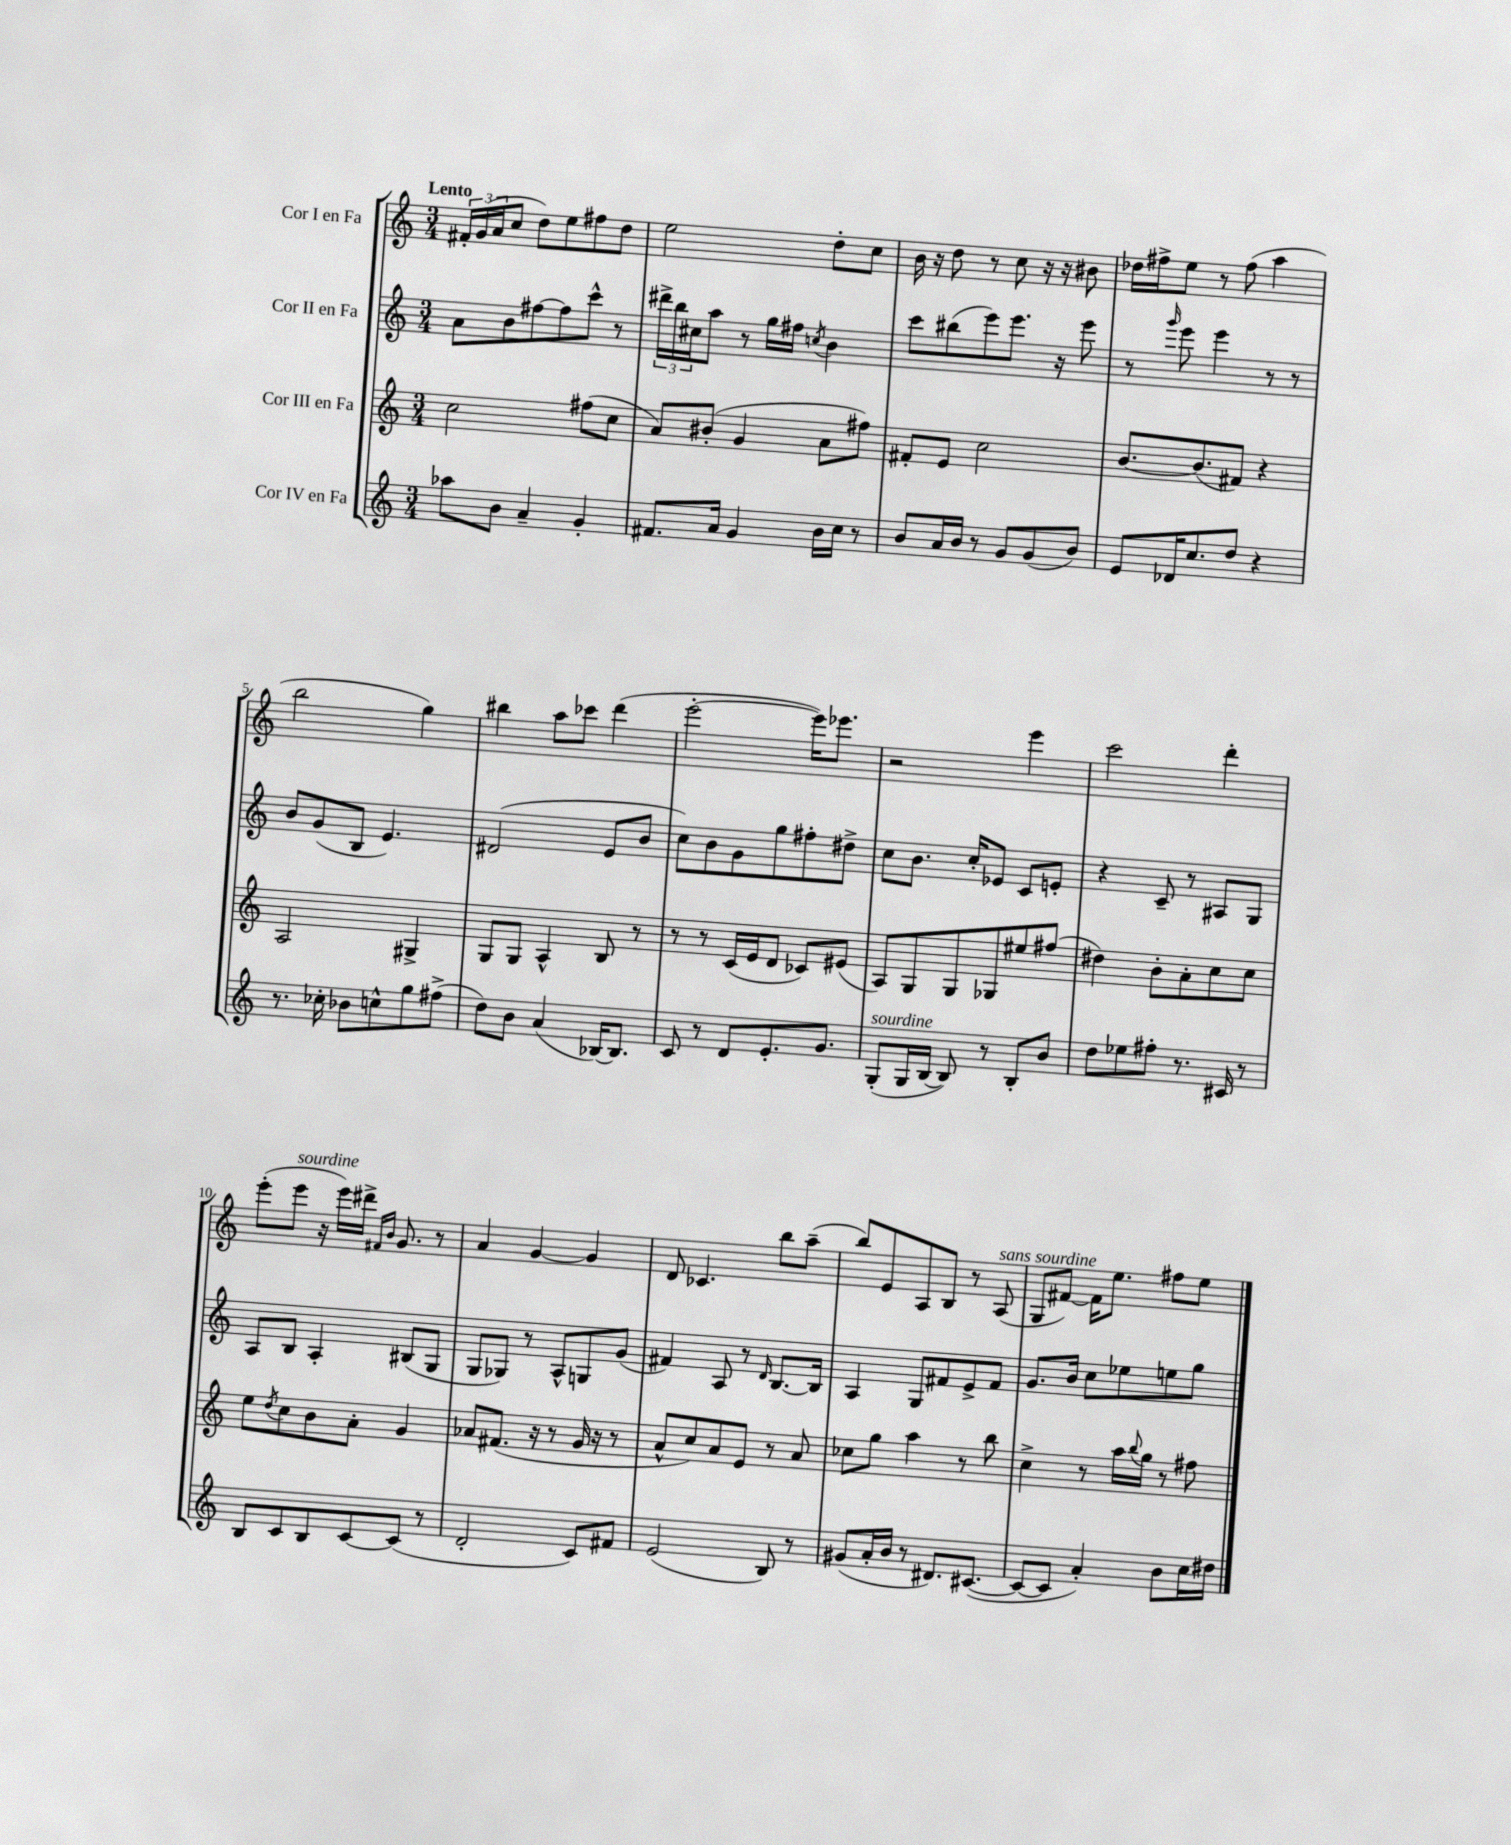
<<
\new StaffGroup <<
\new Staff = "s0" \with { instrumentName = "Cor I en Fa" } {
    \clef treble \key c \major \numericTimeSignature \time 3/4 \tempo "Lento"
    \tuplet 3/2 { fis'16-. g'16( a'16 } c''8 d''8) e''8 fis''8 d''8 |
    e''2 d''8-. c''8 |
    b'16 r16 d''8 r8 c''8 r16 r16 bis'8 |
    des''16 fis''16-> e''8 r8 fis''8( a''4 |
    b''2 g''4) |
    bis''4 a''8 ces'''8 d'''4( |
    e'''2~-. e'''16) ees'''8. |
    r2 e'''4 |
    c'''2 d'''4-. |
    e'''8-.( e'''8^\markup { \italic "sourdine" } r16 e'''16) dis'''16-> \grace { fis'16 b'16 } g'8. r8 |
    a'4 g'4~ g'4 |
    d'8 ces'4. b''8 a''8--( |
    b''8) e'8 a8 b8 r8 a8^\markup { \italic "sans sourdine" }( |
    g8 fis'8~) fis'16 e''8. fis''8 e''8 \bar "|." |
}
\new Staff = "s1" \with { instrumentName = "Cor II en Fa" } {
    \clef treble \key c \major \numericTimeSignature \time 3/4
    a'8 b'8 fis''8~ fis''8 c'''8-^ r8 |
    \tuplet 3/2 { dis'''16-> b''16 cis''16 } a''8 r8 g''16 fis''16 \acciaccatura { c''8 } b'4 |
    c'''8 bis''8( e'''8) e'''8. r16 e'''8 |
    r8 \grace { g'''16 } e'''8 e'''4 r8 r8 |
    b'8 g'8( b8 e'4.) |
    dis'2( e'8 b'8 |
    c''8) b'8 g'8 g''8 fis''8-. dis''8-> |
    c''8 b'8. c''16-. ees'8 c'8 e'8-. |
    r4 c'8-- r8 ais8 g8 |
    a8 b8 a4-. bis8( g8 |
    g8 ges8) r8 a8-^ g8 g'8( |
    fis'4) a8 r8 \grace { d'16 } b8.~ b16 |
    a4 g8 fis'8 e'8-> fis'8 |
    g'8. b'16 c''8 ees''8 e''8 g''8 \bar "|." |
}
\new Staff = "s2" \with { instrumentName = "Cor III en Fa" } {
    \clef treble \key c \major \numericTimeSignature \time 3/4
    c''2 fis''8( c''8 |
    a'8) bis'8-.( g'4 a'8 fis''8) |
    fis'8-. e'8 c''2 |
    b'8.~ b'8.( fis'8) r4 |
    a2 gis4-> |
    g8 g8 a4-^ b8 r8 |
    r8 r8 c'16( e'16 d'8 ces'8) eis'8( |
    a8) g8 g8 ges8 eis''8 fis''8( |
    dis''4) b'8-. a'8-. c''8 c''8 |
    e''8 \acciaccatura { d''8 } c''8 b'8 a'8-. g'4 |
    aes'8 fis'8.( r16 r8 g'16 r16 r8 |
    a'8-^ c''8) a'8 e'8 r8 a'8 |
    ces''8 g''8 a''4 r8 b''8 |
    c''4-> r8 a''16 \appoggiatura { b''8 } g''16 r8 fis''8 \bar "|." |
}
\new Staff = "s3" \with { instrumentName = "Cor IV en Fa" } {
    \clef treble \key c \major \numericTimeSignature \time 3/4
    aes''8 b'8 a'4-- g'4-. |
    fis'8. a'16 g'4 b'16 c''16 r8 |
    b'8 a'16 b'16 r8 g'8 g'8( b'8) |
    e'8 des'16 c''8. d''8 r4 |
    r8. ces''16-. bes'8 c''8-^ g''8 fis''8->( |
    d''8) b'8 a'4( bes16~) bes8. |
    c'8 r8 d'8 e'8.-. g'8. |
    g8-.^\markup { \italic "sourdine" }( g16 b16~ b8) r8 b8-. b'8 |
    d''8 ees''8 fis''8-. r8. cis'16 r8 |
    b8 c'8 b8 c'8~ c'8( r8 |
    d'2-. c'8) fis'8 |
    e'2( b8) r8 |
    gis'8( a'16-. b'16 r8 dis'8.) cis'8.~( |
    cis'8~ cis'8 a'4-.) b'8 c''16 dis''16 \bar "|." |
}
>>
>>
